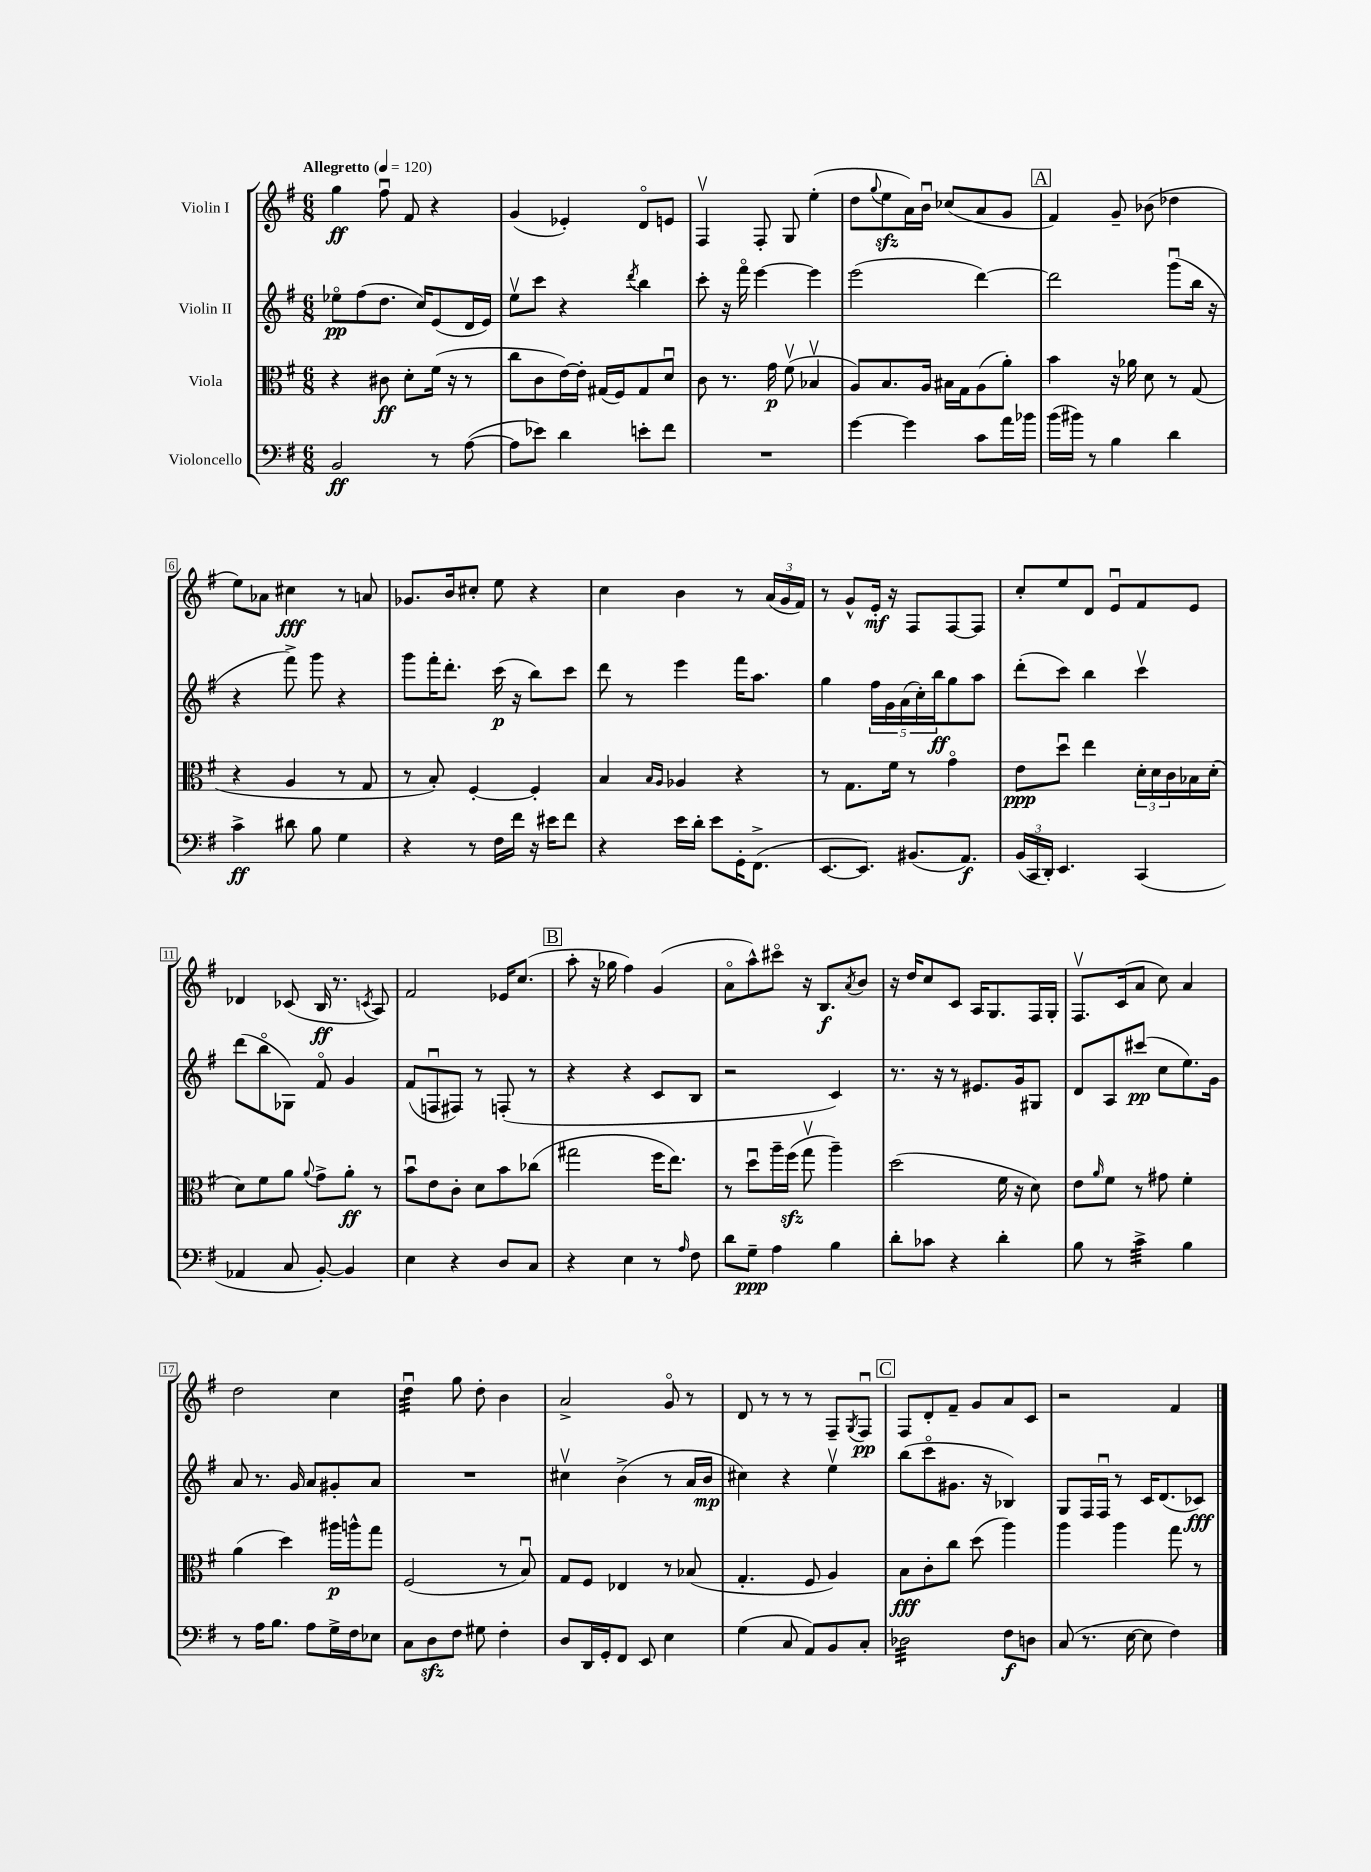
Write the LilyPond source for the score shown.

<<
\new StaffGroup <<
\new Staff = "s0" \with { instrumentName = "Violin I" } {
    \clef treble \key g \major \numericTimeSignature \time 6/8 \tempo "Allegretto" 4 = 120
    g''4\ff fis''8\downbow fis'8 r4 |
    g'4( ees'4-.) d'8\flageolet e'8 |
    fis4\upbow fis8-. g8 e''4-.( |
    d''8 \appoggiatura { g''8 } e''8\sfz a'16) b'16\downbow ces''8( a'8 g'8 |
    \mark \markup { \box "A" } fis'4) g'8-- bes'8( des''4 |
    e''8) aes'8 cis''4\fff r8 a'8 |
    ges'8. b'16 cis''8-. e''8 r4 |
    c''4 b'4 r8 \tuplet 3/2 { a'16( g'16 fis'16) } |
    r8 g'8-^ e'16-.\mf r16 fis8 fis8~ fis8 |
    c''8-. e''8 d'8 e'8\downbow fis'8 e'8 |
    des'4 ces'8( b16\ff r8. \acciaccatura { c'8 } a8) |
    fis'2 ees'16 c''8.( |
    \mark \markup { \box "B" } a''8-. r16 ges''16 fis''4) g'4( |
    a'8\flageolet a''8-^) cis'''8\flageolet r16 b8.\f \acciaccatura { a'8 } b'8 |
    r16 d''16 c''8 c'8 a16 g8. fis16 g16-. |
    fis8.\upbow c'16( a'8 c''8) a'4 |
    d''2 c''4 |
    d''4:32\downbow g''8 d''8-. b'4 |
    a'2-> g'8\flageolet r8 |
    d'8 r8 r8 r8 fis8-- \acciaccatura { g8 } fis8\downbow\pp |
    \mark \markup { \box "C" } fis8 d'8-. fis'8-- g'8 a'8 c'8 |
    r2 fis'4 \bar "|." |
}
\new Staff = "s1" \with { instrumentName = "Violin II" } {
    \clef treble \key g \major \numericTimeSignature \time 6/8
    ees''8\flageolet\pp fis''8( d''8. c''16) e'8( d'16 e'16) |
    e''8\upbow c'''8 r4 \acciaccatura { d'''8 } b''4 |
    c'''8-. r16 fis'''16\flageolet e'''4~ e'''4 |
    e'''2( d'''4~) |
    \mark \markup { \box "A" } d'''2 g'''8\downbow( b''16 r16 |
    r4 fis'''8->) g'''8 r4 |
    g'''8 fis'''16-. d'''8.-. c'''16\p( r16 b''8) c'''8 |
    d'''8 r8 e'''4 fis'''16 a''8. |
    g''4 \tuplet 5/4 { fis''16 g'16 a'16( c''16-.) b''16\ff } g''8 a''8 |
    d'''8-.( c'''8) b''4 c'''4\upbow |
    d'''8( b''8\flageolet ges8) fis'8\flageolet g'4 |
    fis'8( f8\downbow fis8) r8 f8-.( r8 |
    \mark \markup { \box "B" } r4 r4 c'8 b8 |
    r2 c'4) |
    r8. r16 r8 eis'8. g'16 gis8 |
    d'8 a8 cis'''8\pp( c''8 e''8.) g'16 |
    a'8 r8. g'16 a'8 gis'8-. a'8 |
    R2. |
    cis''4\upbow b'4->( r8 a'16 b'16\mp |
    cis''4) r4 e''4\upbow |
    \mark \markup { \box "C" } b''8( c'''8\flageolet gis'8. r16 bes4) |
    g8 fis16 fis16\downbow r8 c'16 d'8.( ces'8\fff) \bar "|." |
}
\new Staff = "s2" \with { instrumentName = "Viola" } {
    \clef alto \key g \major \numericTimeSignature \time 6/8
    r4 cis'8\ff d'8-. fis'16( r16 r8 |
    c''8 c'8 e'16~) e'16-. gis16( fis16) gis8 d'8\downbow |
    c'8 r8. g'16\p fis'8\upbow( bes4\upbow |
    a8) b8. a16 bis16 g16 a8( a'8-.) |
    \mark \markup { \box "A" } b'4 r16 aes'16 d'8 r8 g8( |
    r4 a4 r8 g8 |
    r8 b8-.) fis4~-. fis4-. |
    b4 \grace { b16 a16 } aes4 r4 |
    r8 g8. fis'16 r8 g'4\flageolet |
    e'8\ppp d''8\downbow e''4 \tuplet 3/2 { d'16-. d'16 c'16 } bes16 d'16-.( |
    d'8) fis'8 a'8 \appoggiatura { a'8 } g'8-> a'8-.\ff r8 |
    b'8\downbow e'8 c'8-. d'8 b'8 ces''8( |
    \mark \markup { \box "B" } gis''2 fis''16 e''8.) |
    r8 d''8\downbow a''16-- fis''16\sfz( g''8\upbow a''4--) |
    d''2( fis'16 r16 d'8) |
    e'8 \grace { a'16 } fis'8 r8 gis'8 fis'4-. |
    a'4( d''4) ais''16\p a''16-^ g''8 |
    fis2( r8 b8\downbow) |
    g8 fis8 ees4 r8 bes8( |
    g4.-. fis8 a4) |
    \mark \markup { \box "C" } b8\fff c'8-. c''8 d''8( a''4) |
    a''4 a''4 g''8 r8 \bar "|." |
}
\new Staff = "s3" \with { instrumentName = "Violoncello" } {
    \clef bass \key g \major \numericTimeSignature \time 6/8
    b,2\ff r8 a8~( |
    a8 ees'8) d'4 e'8-. fis'8 |
    R2. |
    g'4~ g'4 c'8 a'16 bes'16 |
    \mark \markup { \box "A" } b'16( bis'16) r8 b4 d'4 |
    c'4->\ff dis'8 b8 g4 |
    r4 r8 fis16 fis'16 r16 eis'16 fis'8 |
    r4 e'16 d'16-. e'8 g,16-. fis,8.->( |
    e,8.~ e,8.) bis,8.( a,8.\f) |
    \tuplet 3/2 { b,16( c,16 d,16-.) } e,4. c,4( |
    aes,4 c8 b,8~-.) b,4 |
    e4 r4 d8 c8 |
    \mark \markup { \box "B" } r4 e4 r8 \grace { a16 } fis8 |
    d'8 g8--\ppp a4 b4 |
    d'8-. ces'8 r4 d'4-. |
    b8 r8 c'4:32-> b4 |
    r8 a16 b8. a8 g16-> fis16 ees8 |
    c8 d8\sfz fis8 gis8 fis4-. |
    d8 d,16 g,16-. fis,8 e,8 e4 |
    g4( c8 a,8) b,8 c8-. |
    \mark \markup { \box "C" } des2:32 fis8\f d8 |
    c8( r8. e16~ e8 fis4) \bar "|." |
}
>>
>>
\layout { \context { \Score \override BarNumber.stencil = #(make-stencil-boxer 0.1 0.3 ly:text-interface::print) } }
